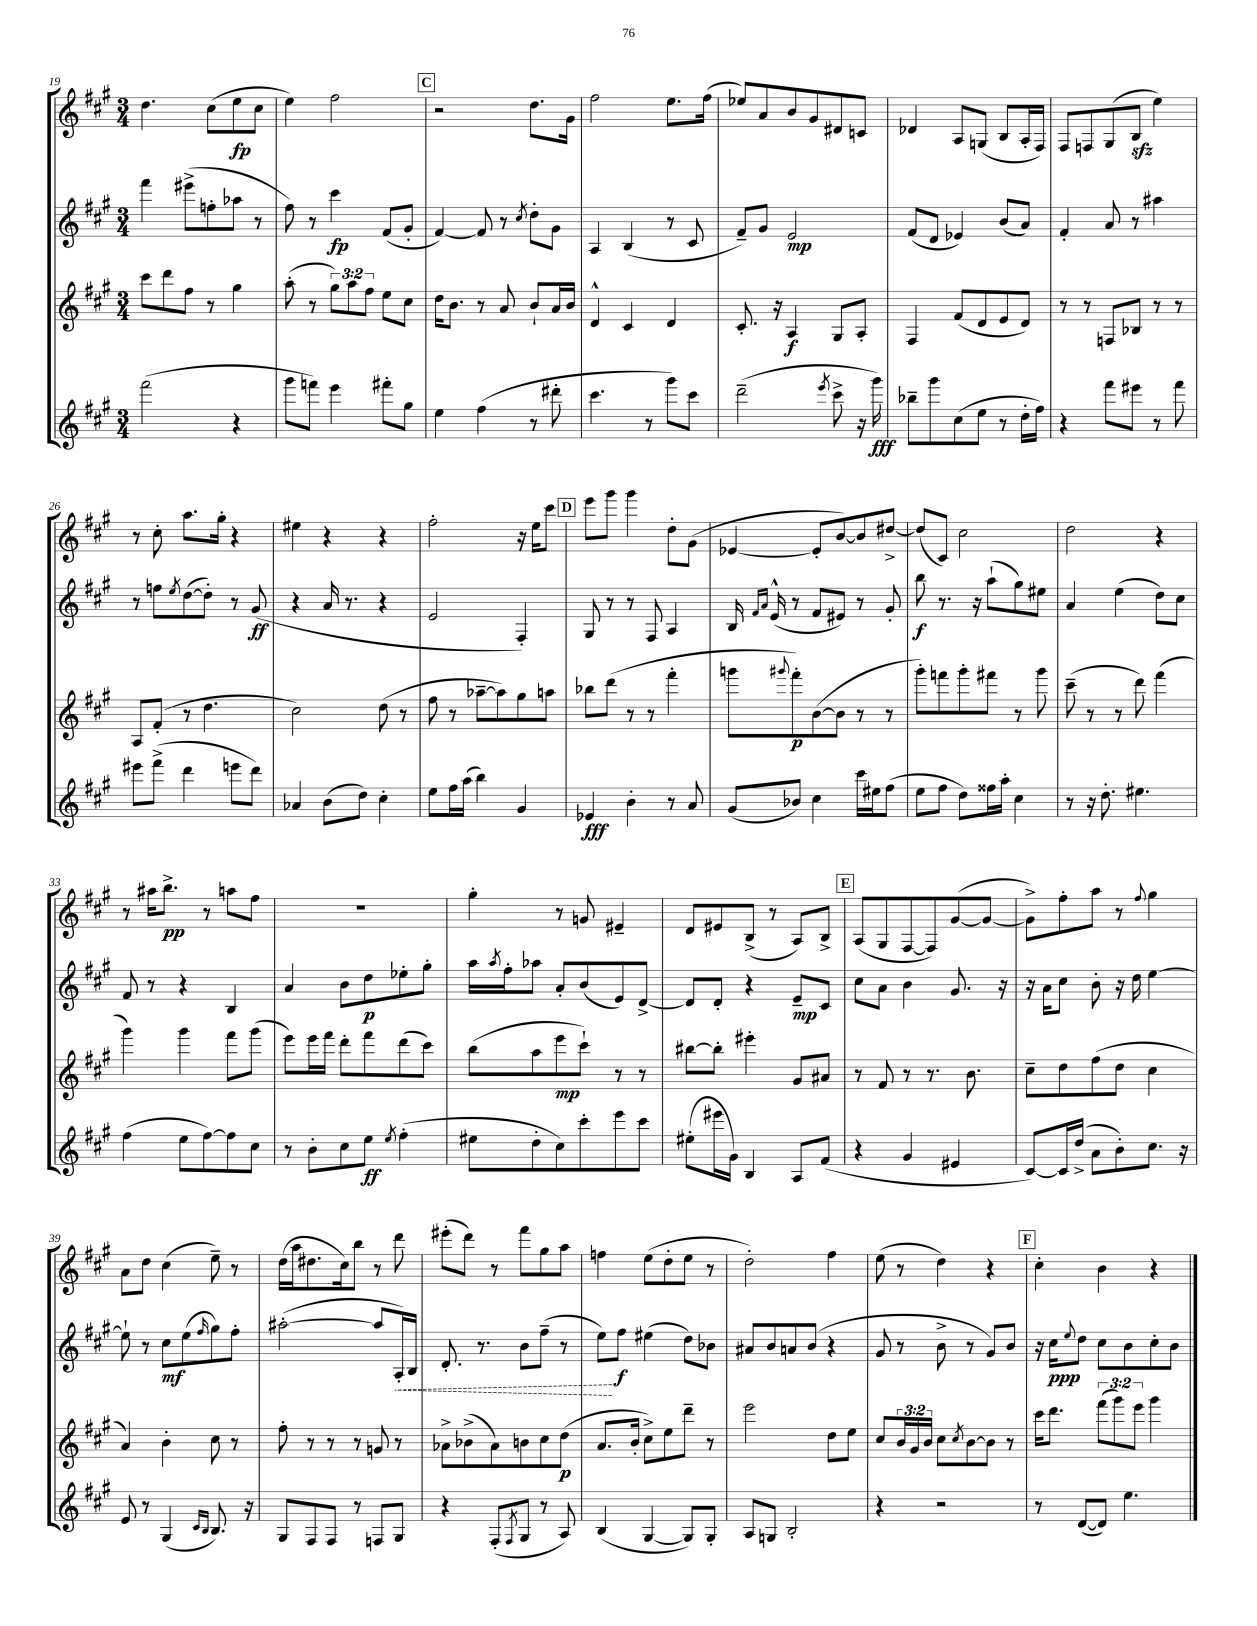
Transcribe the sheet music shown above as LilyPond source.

<<
\new StaffGroup <<
\new Staff = "s0" {
    \clef treble \key a \major \numericTimeSignature \time 3/4
    d''4. cis''8( e''8\fp cis''8 |
    e''4) fis''2 |
    \mark \markup { \box "C" } r2 d''8. gis'16 |
    fis''2 e''8. fis''16( |
    ees''8) a'8 b'8 gis'8 dis'8 c'8 |
    des'4 a8 g8( b8 a16-. fis16) |
    fis8 f8 gis8( b8\sfz e''4) |
    r8 cis''8-. a''8. gis''16-. r4 |
    eis''4 r4 r4 |
    fis''2-. r16 e''16 cis'''8 |
    \mark \markup { \box "D" } e'''8 gis'''8 gis'''4 d''8-. gis'8( |
    ees'4~ ees'8-. b'8~) b'8 dis''8~-> |
    dis''8( cis'8) cis''2 |
    d''2 r4 |
    r8 ais''16 b''8.->\pp r8 a''8 fis''8 |
    R2. |
    gis''4-. r8 g'8 eis'4-- |
    d'8 eis'8 b8->( r8 a8) b8-> |
    \mark \markup { \box "E" } a8( gis8 fis8~ fis8) gis'8~( gis'8~ |
    gis'8->) fis''8-. a''8 r8 \appoggiatura { fis''8 } gis''4 |
    a'8 d''8 cis''4( e''8--) r8 |
    d''16( a''16 dis''8. cis''16) b''8 r8 d'''8 |
    eis'''8-.( d'''8) r8 fis'''8 gis''8 a''8 |
    f''4 e''8( d''8-. e''8 r8 |
    d''2-.) fis''4 |
    e''8( r8 d''4) r4 |
    \mark \markup { \box "F" } cis''4-. b'4 r4 \bar "|." |
}
\new Staff = "s1" {
    \clef treble \key a \major \numericTimeSignature \time 3/4
    fis'''4 eis'''8->( f''8-. aes''8 r8 |
    fis''8) r8 cis'''4\fp fis'8( gis'8-. |
    \mark \markup { \box "C" } fis'4~) fis'8 r8 \acciaccatura { cis''8 } d''8-. gis'8 |
    a4 b4( r8 cis'8 |
    fis'8--) gis'8 e'2\mp |
    fis'8( d'8 ees'4) b'8( a'8) |
    fis'4-. a'8 r8 ais''4 |
    r8 f''8 \acciaccatura { e''8 } d''8~( d''8-.) r8 gis'8\ff( |
    r4 a'16 r8. r4 |
    e'2 fis4-.) |
    \mark \markup { \box "D" } gis8 r8 r8 fis8 a4 |
    b16 \grace { fis'16 a'16 } e'16-^( r8 fis'8 eis'8) r8 gis'8-. |
    b''8\f r8. r16 a''8-!( gis''8) eis''8 |
    a'4 e''4( d''8) cis''8 |
    fis'8 r8 r4 b4 |
    a'4 b'8 d''8\p ees''8-. gis''8-. |
    a''16 \acciaccatura { a''8 } fis''16-. aes''8 a'8-. b'8( e'8) d'8~-> |
    d'8 d'8-. r4 e'8--\mp cis'8 |
    \mark \markup { \box "E" } cis''8 a'8 b'4 gis'8. r16 |
    r16 a'16 cis''8 b'8-. r16 d''16 e''4~ |
    e''8-! r8 cis''8\mf e''8( \grace { fis''16 } gis''8) fis''8-. |
    ais''2~-.( ais''8 \once \override Hairpin.style = #'dashed-line a16-.\<) b16 |
    d'8.-. r8. b'8 fis''8--( r8 |
    e''8\!) fis''8\f eis''4( d''8) bes'8 |
    ais'8 b'8 a'8 b'8( r4 |
    gis'8 r8 b'8-> r8 gis'8) b'8 |
    \mark \markup { \box "F" } r16 cis''16\ppp \appoggiatura { e''8 } d''8 cis''8 b'8 cis''8-. b'8 \bar "|." |
}
\new Staff = "s2" {
    \clef treble \key a \major \numericTimeSignature \time 3/4 \override Staff.TupletNumber.text = #tuplet-number::calc-fraction-text
    cis'''8 d'''8 fis''8 r8 gis''4 |
    a''8-.( r8 \tuplet 3/2 { gis''8) a''8 fis''8 } e''8 cis''8 |
    \mark \markup { \box "C" } d''16 b'8. r8 a'8 b'8-! a'16 b'16 |
    d'4-^ cis'4 d'4 |
    cis'8.-. r16 a4\f gis8 a8-. |
    fis4 fis'8( d'8 e'8 d'8) |
    r8 r8 f8 bes8 r8 r8 |
    a8 fis'8-.( r8 d''4. |
    cis''2) d''8( r8 |
    fis''8 r8 aes''8~-- aes''8) gis''8 a''8 |
    \mark \markup { \box "D" } bes''8 d'''8( r8 r8 fis'''4-. |
    g'''8 \appoggiatura { gis'''8 } fis'''8-.\p) b'8~( b'8 r8 r8 |
    gis'''8-.) f'''8 gis'''8-. fis'''8 r8 gis'''8 |
    cis'''8--( r8 r8 d'''8) fis'''4( |
    gis'''4) gis'''4 fis'''8 gis'''8( |
    e'''8) e'''16 fis'''16 d'''8-. fis'''8 d'''8( cis'''8) |
    b''8( a''8 e'''8\mp cis'''8-!) r8 r8 |
    bis''8~ bis''8-. eis'''4-. gis'8 ais'8 |
    \mark \markup { \box "E" } r8 fis'8 r8 r8. b'8. |
    cis''8-- d''8 fis''8( d''8 cis''4 |
    a'4) b'4-. cis''8 r8 |
    fis''8-. r8 r8 r8 g'8 r8 |
    aes'8-> bes'8->( aes'8) b'8 cis''8 d''8\p( |
    a'8. b'16-. cis''8->) e''8 d'''8-- r8 |
    e'''2 d''8 e''8 |
    cis''8 \tuplet 3/2 { b'16 gis'16 b'16 } cis''8 \acciaccatura { cis''8 } b'8~ b'8 r8 |
    \mark \markup { \box "F" } cis'''16 d'''8. \tuplet 3/2 { fis'''8( gis'''8) e'''8 } gis'''4 \bar "|." |
}
\new Staff = "s3" {
    \clef treble \key a \major \numericTimeSignature \time 3/4
    fis'''2( r4 |
    gis'''8 f'''8) e'''4 fis'''8-. gis''8 |
    \mark \markup { \box "C" } e''4 fis''4( r8 dis'''8-. |
    cis'''4. r8 gis'''8) cis'''8 |
    d'''2--( \acciaccatura { e'''8 } cis'''8-> r16 gis'''16\fff) |
    bes''8-- gis'''8 cis''8( e''8 r8 d''16-. fis''16) |
    r4 fis'''8 eis'''8 r8 fis'''8 |
    eis'''8 fis'''8->( d'''4 e'''8 d'''8) |
    aes'4 b'8( d''8) cis''4-. |
    e''8 fis''16 a''16( b''4) gis'4 |
    \mark \markup { \box "D" } ees'4\fff b'4-. r8 a'8 |
    gis'8( bes'8) cis''4 cis'''16 eis''16 fis''8( |
    e''8 fis''8 d''8) fisis''16 a''16-. cis''4 |
    r8 r16 d''8.-. eis''4. |
    fis''4( e''8 fis''8~) fis''8 cis''8 |
    r8 b'8-. cis''8 e''8\ff \acciaccatura { e''8 } fis''4-.( |
    eis''8 d''8-. cis''8) cis'''8-. e'''8 cis'''8 |
    eis''8-.( eis'''16 gis'16) b4 a8 fis'8( |
    \mark \markup { \box "E" } r4 gis'4 eis'4 |
    cis'8~) cis'16 d''16->( a'8 b'8-.) cis''8. r16 |
    e'8 r8 gis4( \grace { cis'16 b16 } b8.) r16 |
    gis8 fis8 fis8 r8 f8 gis8 |
    r4 fis8-.( \acciaccatura { fis8 } gis8 r8 a8) |
    b4( gis4~ gis8) gis8-. |
    a8 g8 b2-. |
    r4 r2 |
    \mark \markup { \box "F" } r8 d'8~( d'8) e''4. \bar "|." |
}
>>
>>
\layout { \context { \Score currentBarNumber = #19 } }
